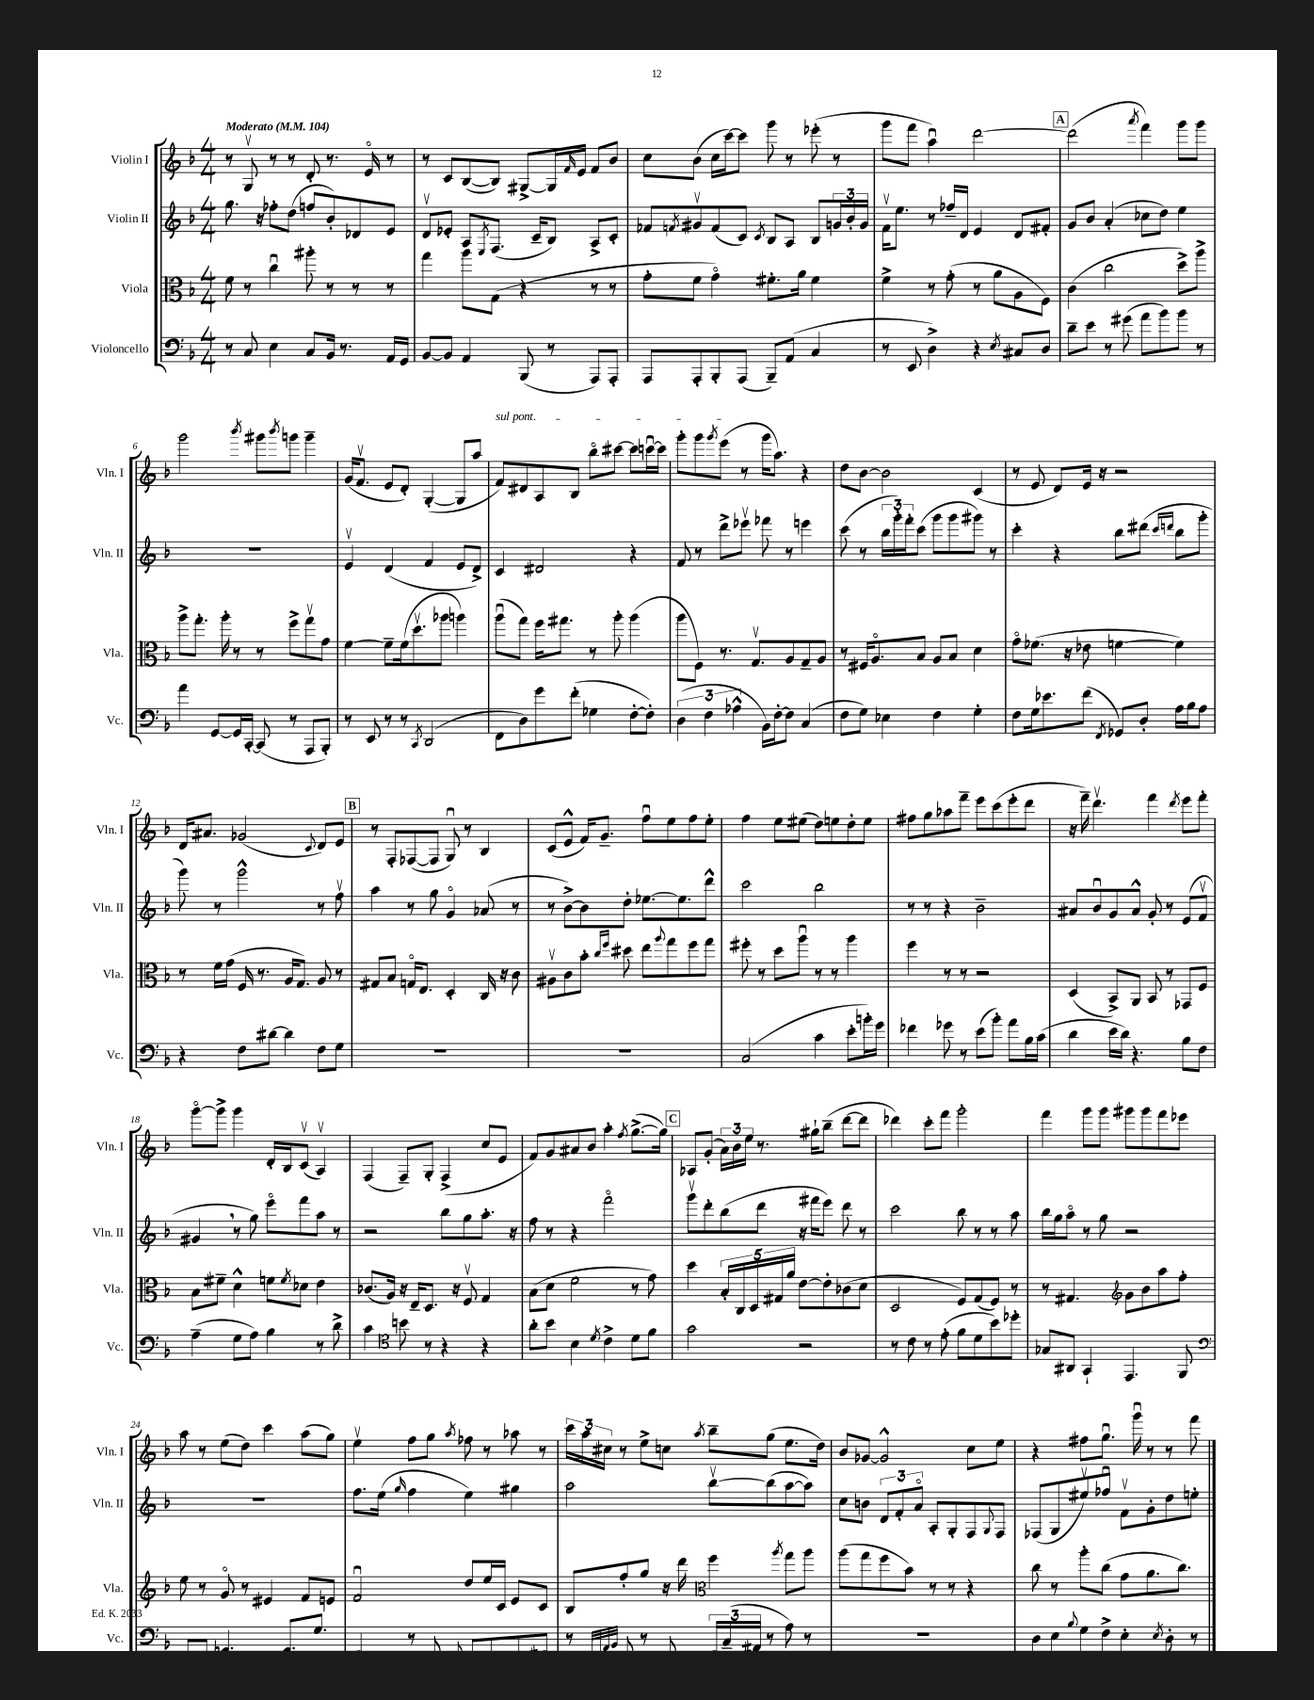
<<
\new StaffGroup <<
\new Staff = "s0" \with { instrumentName = "Violin I" shortInstrumentName = "Vln. I" } {
    \clef treble \key f \major \numericTimeSignature \time 4/4 \tempo "Moderato" 4 = 104
    r8 g8\upbow r8 r8 d'8-. r8. e'16\flageolet r8 |
    r8 c'8 bes8~( bes8) gis8~-> gis16 \grace { f'16 } e'16 f'8 bes'8 |
    c''8 bes'8( c''16 c'''16~) c'''8 g'''8 r8 ees'''8-.( r8 |
    g'''8 f'''8 a''4\downbow) d'''2~ |
    \mark \markup { \box "A" } d'''2( \acciaccatura { a'''8 } f'''4) g'''8 g'''8 |
    g'''2 \acciaccatura { bes'''8 } gis'''8 \acciaccatura { bes'''8 } g'''8 g'''4-- |
    g'16( f'8.\upbow e'8 d'8-.) g4~-.( g8 a''8 |
    \once \override TextSpanner.bound-details.left.text = \markup { \italic "sul pont." } f'8\startTextSpan) dis'8 a8 bes8 bes''8\flageolet cis'''8~ cis'''8 c'''16~\downbow c'''16 |
    g'''8-. g'''8 \acciaccatura { g'''8 } e'''8\stopTextSpan( r8 g'''16 a''8.) r4 |
    d''8 bes'8~ bes'2 c'4( |
    r8 e'8 d'8) e'16 r16 r2 |
    d'16 ais'8. ges'2( \appoggiatura { c'8 } d'8) e'8 |
    \mark \markup { \box "B" } r8 f8-. fes8~( fes8 g8\downbow) r8 bes4 |
    c'8( e'8-^ f'16) g'8.-- f''8\downbow e''8 f''8 e''8-. |
    f''4 e''8 eis''8( d''8) e''8 d''8-. e''8 |
    fis''8 g''8 aes''8 f'''8-- e'''8 c'''8( e'''8-. d'''8 |
    r16 f'''16--) d'''4.\upbow f'''4 \acciaccatura { d'''8 } e'''8 f'''8-. |
    g'''8~\flageolet g'''8-> g'''4 d'16-. bes16 c'8\upbow( a4\upbow) |
    f4( f8--) g8-. f4->( c''8 e'8 |
    f'8) g'8 ais'8 bes'8 a''4-. \acciaccatura { f''8 } g''8.~->( g''16) |
    \mark \markup { \box "C" } aes8 g'8-.( \tuplet 3/2 { a'16) bes'16 e''16 } r8. gis''16-! bes''8--( d'''8~ d'''8 |
    des'''4) c'''8-. f'''8 g'''2-. |
    f'''4 g'''8 g'''8 gis'''8 gis'''8 f'''8 ees'''8 |
    a''8 r8 e''8( d''8) c'''4 a''8( g''8) |
    e''4\upbow f''8 g''8 \acciaccatura { a''8 } fes''8 r8 aes''8 r8 |
    \tuplet 3/2 { c'''16 a''16 cis''16 } r8 e''8-> c''8 \acciaccatura { a''8 } bes''8-- g''8( e''8. d''16) |
    bes'8 ges'8~ ges'2-^ c''8 e''8 |
    r4 fis''8 g''8.\downbow g'''16\downbow r8 r8 f'''8 \bar "|." |
}
\new Staff = "s1" \with { instrumentName = "Violin II" shortInstrumentName = "Vln. II" } {
    \clef treble \key f \major \numericTimeSignature \time 4/4
    g''8. r16 fes''8-. d''8( f''8 bes'8-.) des'8 e'8 |
    d'8\upbow ees'8-. a8 \acciaccatura { e8 } f8.( c'16-- bes8) a8-> c'8-. |
    fes'8 \acciaccatura { f'8 } gis'8\upbow f'8( c'8) \acciaccatura { c'8 } bes8 a8 bes8 \tuplet 3/2 { g'16 bes'16-. g'16 } |
    f'16\upbow e''8. r8 fes''16-- d'16 e'4 d'8 fis'8-. |
    \mark \markup { \box "A" } g'8 bes'8 a'4-.( ces''8 d''8) e''4 |
    R1 |
    e'4\upbow d'4( f'4 e'8 d'8->) |
    c'4 dis'2 r4 |
    f'8 r8 d'''8-> ees'''8\upbow fes'''8 r8 e'''4 |
    c'''8( r8 \tuplet 3/2 { bes''16 g'''16-.) f'''16-. } c'''8( g'''8 g'''8 gis'''8) r8 |
    c'''4-. r4 bes''8 dis'''8( \grace { c'''16 d'''16 } bes''8 g'''8-. |
    g'''8) r8 g'''2-^ r8 f''8\upbow |
    \mark \markup { \box "B" } a''4 r8 g''8 g'4\flageolet aes'8( r8 |
    r8 bes'8~->) bes'8 d''8-. ees''8.~ ees''8. d'''8-^ |
    c'''2 bes''2 |
    r8 r8 r4 bes'2-- |
    ais'8 bes'8\downbow g'8 ais'8-^ g'8-. r8 e'8( f'8\upbow |
    gis'4 \breathe r8 g''8) e'''8\flageolet f'''8 a''8 r8 |
    r2 bes''8 g''8 a''8.-. r16 |
    f''8 r8 r4 f'''2\flageolet |
    \mark \markup { \box "C" } g'''8\upbow d'''8-. bes''8( d'''8 r16 fis'''16 e'''8) d'''8 r8 |
    c'''2 bes''8 r8 r8 a''8 |
    bes''16 g''16 a''8\flageolet r8 g''8 r2 |
    R1 |
    f''8. e''16( \grace { g''16 } f''4 e''4) gis''4 |
    a''2 bes''8~\upbow bes''8( a''8~ a''8) |
    c''8 b'8 \tuplet 3/2 { d'8 f'8-. a'8\flageolet } a8-. g8-. f8 \appoggiatura { g8 } f8 |
    fes8( g8 eis''8\upbow) fes''8\downbow f'8\upbow g'8-. d''8 e''8-. \bar "|." |
}
\new Staff = "s2" \with { instrumentName = "Viola" shortInstrumentName = "Vla." } {
    \clef alto \key f \major \numericTimeSignature \time 4/4
    f'8 r8 c''4\downbow ais''8-. r8 r8 r8 |
    g''4 a''8 g8( r4 r8 r8 |
    g'8-. f'8 g'4\flageolet) fis'8.-. a'16 fis'4 |
    f'4-> r8 g'8-.( r8 a'8 a8 f8) |
    \mark \markup { \box "A" } c'4( c''2 d''8->) a''8-> |
    a''8-> g''8.-. a''16-. r8 r8 f''8-> g''8\upbow g'8 |
    f'4~ f'8-- f'16( d''8.\upbow aes''8 a''4) |
    a''8\downbow( g''8) f''16 gis''8. r8 a''8-. a''4( |
    a''8 f8) r8. g8.\upbow a8 g8-- a8 |
    r8 fis16 a8.\flageolet bes8 a8 bes8 d'4 |
    g'8\flageolet fes'8.( r16 ees'8 f'4~ f'4) |
    r8 f'16 g'16( f16 r8. a16 g8.) a8 r8 |
    \mark \markup { \box "B" } gis8 bes8 g16\flageolet e8. d4-. c16 r16 c'8 |
    ais8\upbow c'8 bes'8-. \grace { c''16 f''16 } dis''8 e''8 \appoggiatura { a''8 } g''8 f''8 g''8 |
    fis''8-. r8 d''8 a''8\downbow r8 r8 a''4 |
    f''4 r8 r8 r2 |
    d4( bes,8->) a,8 bes,8 r8 ges,8 f8 |
    bes8 fis'8-- d'4-^ f'8 \acciaccatura { f'8 } des'8 e'4 |
    ces'8.( a16) r16 e16-- d8. r16 f8\upbow g4 |
    bes8( d'8 f'2 r8 g'8) |
    \mark \markup { \box "C" } d''4 \tuplet 5/4 { bes16-. c16 d16 gis16 a'16 } e'8~ e'8-. ces'8( d'8 |
    d2 f8) g8( f8) r8 |
    r8 gis4. \clef treble g'8 bes'8 a''8 f''8-. |
    e''8 r8 g'8\flageolet r8 eis'4 f'8 e'8 |
    f'2\downbow d''8 e''16 c'16 e'8 c'8 |
    bes8 f''8-. g''8 r16 d'''16 \clef alto f''4 \acciaccatura { a''8 } g''8 a''8 |
    a''8( g''8 f''8 bes'8) r8 r8 r4 |
    c''8 r8 a''8-. c''8( g'8 a'8. c''8.) \bar "|." |
}
\new Staff = "s3" \with { instrumentName = "Violoncello" shortInstrumentName = "Vc." } {
    \clef bass \key f \major \numericTimeSignature \time 4/4
    r8 c8 e4 c8 bes,16 r8. a,16 g,16 |
    bes,8~ bes,8 a,4 bes,,8( r8 a,,8) a,,8-. |
    a,,8 a,,8-. bes,,8-. a,,8( bes,,8--) a,8( c4 |
    r8 e,8 d4->) r4 \acciaccatura { e8 } cis8 d8 |
    \mark \markup { \box "A" } d'8-- e'8 r8 gis'8( a'8 bes'8) bes'8 r8 |
    a'4 g,8~ g,16 c,16~-. c,8( r8 a,,8 bes,,8-.) |
    r8 e,8 r8 r8 \acciaccatura { c,8 } d,2( |
    f,8 d8) g'8 f'8-.( ges4 f8~-. f8-.) |
    \tuplet 3/2 { d4( f4 aes4-^ } bes,16) f16~-. f8 c4( |
    f8 g8) ees4 f4 g4-. |
    f8 g16 ees'8. f'8( \acciaccatura { f,8 } ges,8) d8-. a16 bes16 a8 |
    r4 f8 dis'8~ dis'4 f8 g8 |
    \mark \markup { \box "B" } R1 |
    R1 |
    c2( c'4 e'8-. b'16-.) g'16 |
    fes'4 ges'8 r8 e'8( bes'8-.) a'8 bes16 c'16( |
    d'4 e'16 d'16) r4. bes8 f8 |
    a4--( g8 a8) bes4 r8 d'8-> |
    c'4 \clef tenor b'8 r8 r4 r4 |
    a'8-. bes'8 bes4 \acciaccatura { d'8 } c'4-> d'8 f'8 |
    \mark \markup { \box "C" } g'2 r2 |
    r8 c'8 r8 e'8-.( f'8 d'8 bes'8) des''8-. |
    ges8 ais,8 g,4-! e,4. f,8 |
    \clef bass bes,,8~ bes,,8 ges,4.~-- ges,8. g8. |
    f,4( r8 a,,8 \appoggiatura { g,,8 } a,,8 bes,,8) a,,8--( fis,8 |
    r8 \grace { e,32 d,32 a,32 bes,32 } d,8) r8 e,8 \tuplet 3/2 { f,16 c16--( ais,16 } r8 a8) r8 |
    R1 |
    d8 e8 \appoggiatura { bes8 } g8 f8-> e4-. \acciaccatura { e8 } d8-. r8 \bar "|." |
}
>>
>>
